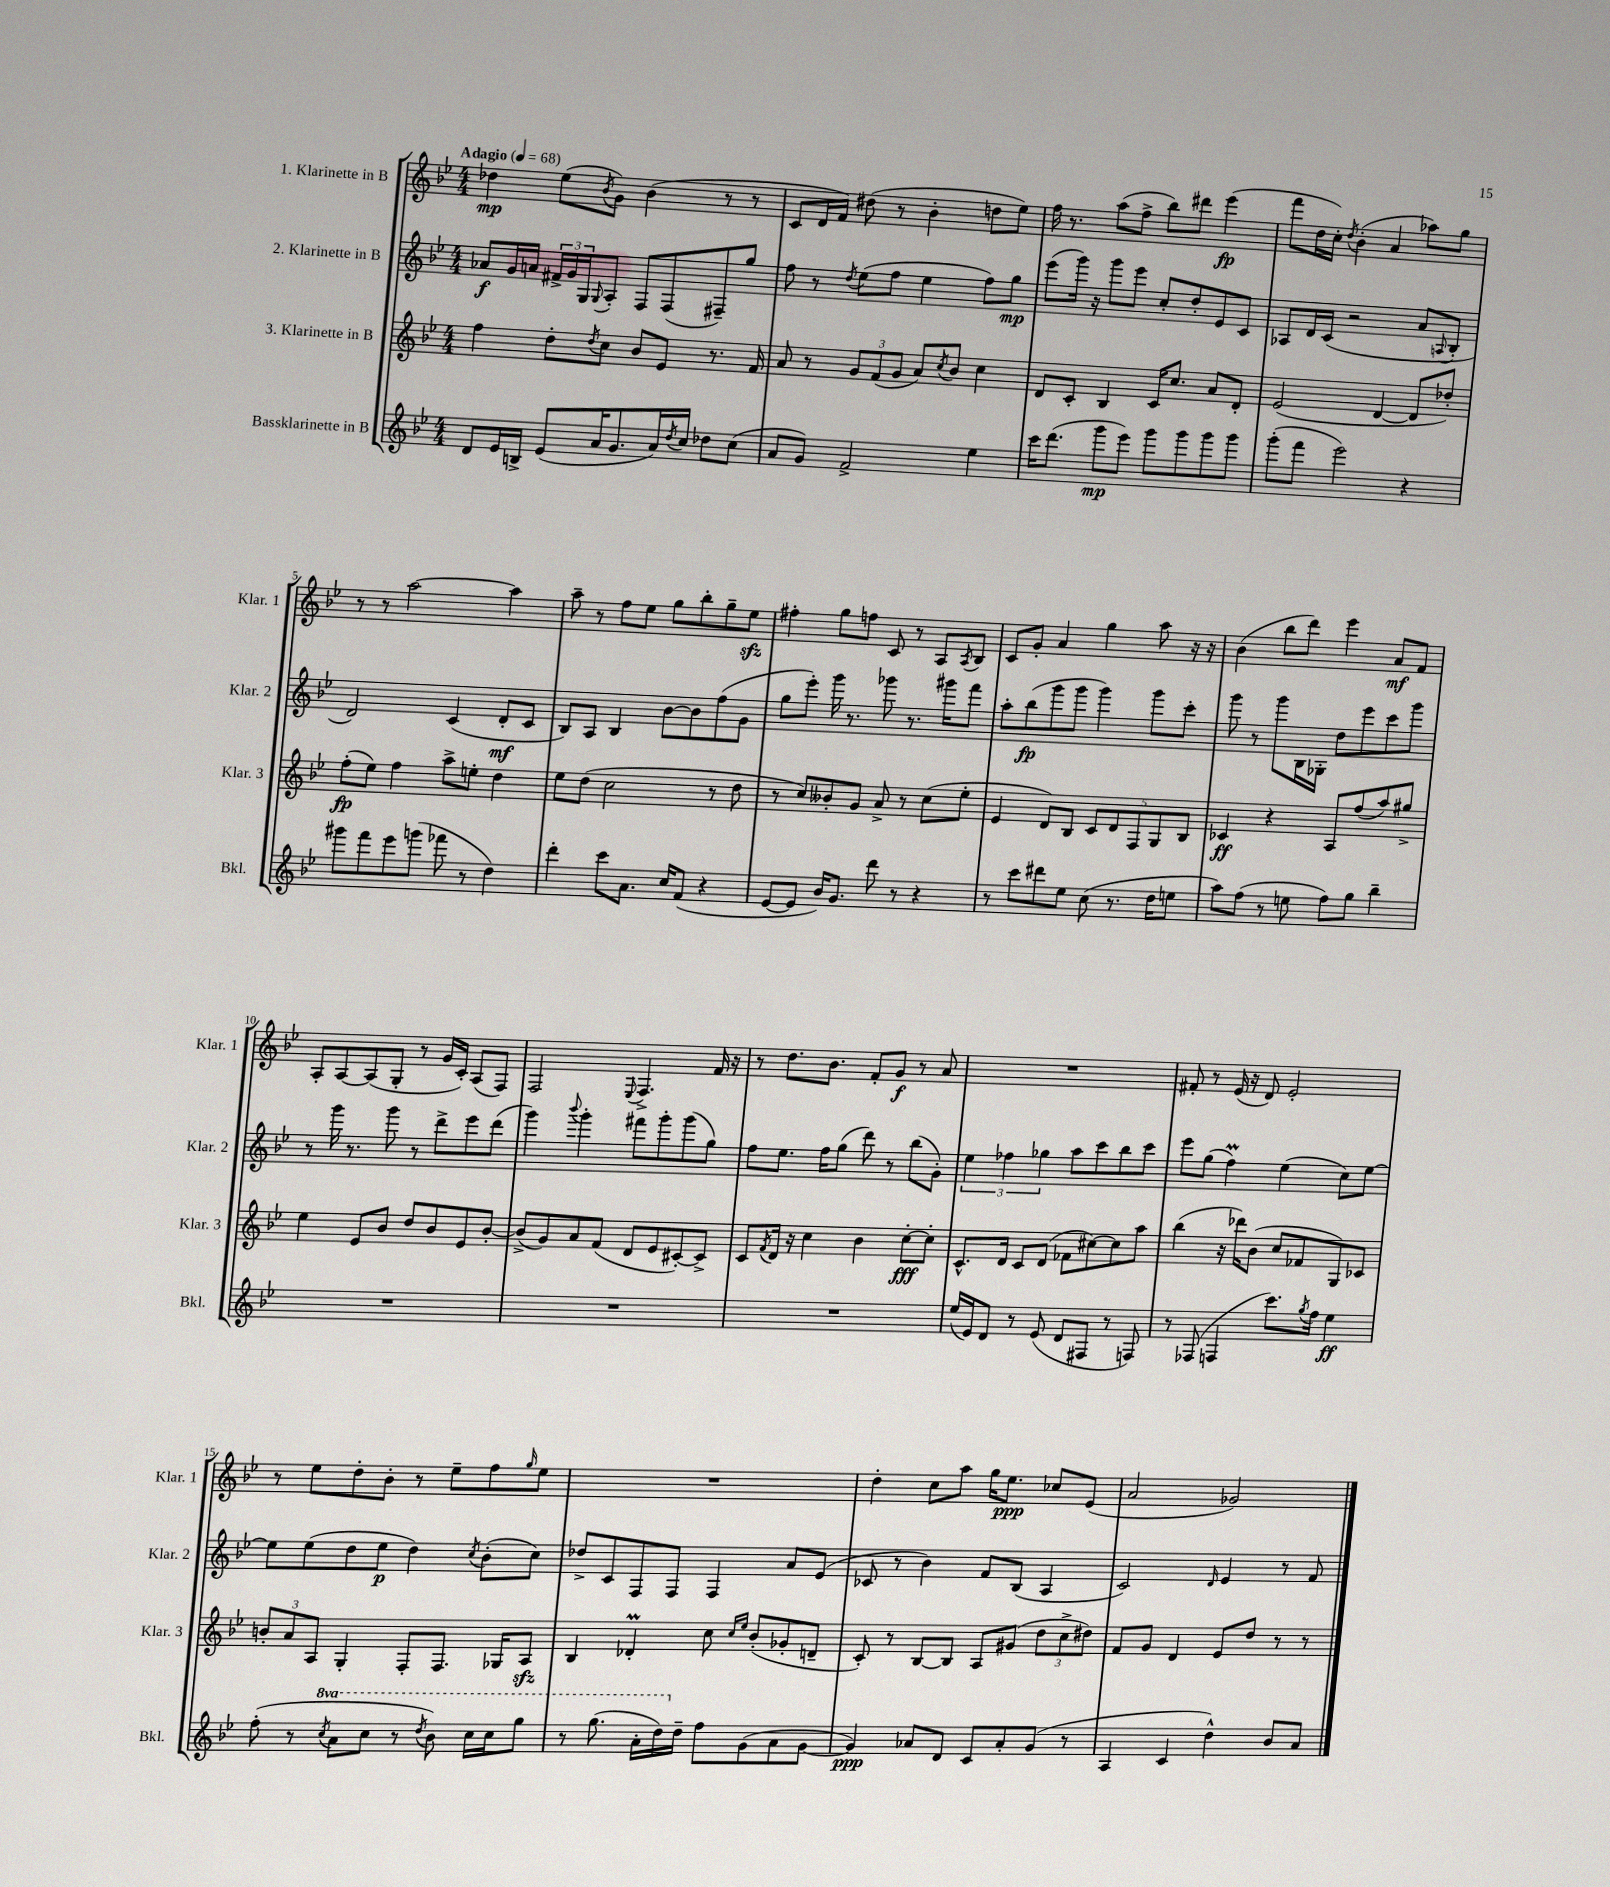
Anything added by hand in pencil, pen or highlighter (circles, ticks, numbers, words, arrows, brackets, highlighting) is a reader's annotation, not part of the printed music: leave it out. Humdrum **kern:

**kern	**kern	**kern	**kern
*staff4	*staff3	*staff2	*staff1
*clefG2	*clefG2	*clefG2	*clefG2
*k[b-e-]	*k[b-e-]	*k[b-e-]	*k[b-e-]
*M4/4	*M4/4	*M4/4	*M4/4
*MM68	*MM68	*MM68	*MM68
8d	4ff	8a-	4dd-
16e-	.	16g	.
16B^	.	16a	.
(8e-	8dd'	24f#^	(8ee-
.	.	24g	.
.	.	24G	.
.	8qdd	8qqG	8qb-
16a	8cc	8A'	8g)
8.g	.	.	.
.	8b-	8F	(4b-
16a)	8e-	(8F	.
8qdd	.	.	.
16cc	.	.	.
8dd-	8.r	8F#~)	8r
(8cc	.	8gg	8r
.	16f	.	.
=	=	=	=
8a	8a	8ff	8c
8g)	8r	8r	16d
.	.	.	16f)
.	.	8qdd	.
2f^	12g	(8ee-	(8dd#
.	(12f	.	.
.	.	8ff	8r
.	12g	.	.
.	8a)	4ee-	4b-'
.	8qcc	.	.
.	8b-	.	.
4ee-	4cc	8ff)	8dd
.	.	8gg	8ee-)
=	=	=	=
16ccc	8d	(8eee-	16ff
(8.ddd	.	.	8.r
.	8c'	16ggg)	.
.	.	16r	.
8ggg	4B-	8ggg	(8aa
8eee-)	.	8eee-	8ff^
8ggg	16c	8cc'	8bb-)
.	8.cc	.	.
8ggg	.	8dd'	8ddd#
8ggg	8a	8e-	(4eee-
8ggg	8d'	8c	.
=	=	=	=
(8ggg'	(2e-	8A-	8fff
8fff	.	16d	16dd
.	.	(16c	16cc')
.	.	.	8qdd
2eee-)	.	2r	(4b-'
.	[4d	.	4a
4r	8d]	8a	8aa-)
.	.	8qqA	.
.	8dd-')	8B-'	8gg
=	=	=	=
8ggg#	(8ff'	2d)	8r
8fff	8ee-)	.	8r
8eee-	4ff	.	[2aa
(8ggg	.	.	.
8fff-	8aa^	(4c	.
8r	8ee'	.	.
4dd)	4dd	8d'	4aa]
.	.	8c	.
=	=	=	=
4ddd'	8ee-	8B-)	8aa~
.	(8dd	8A	8r
8ccc	2cc	4B-	8ff
8.a	.	.	8ee-
.	.	[8b-	8gg
16cc	.	.	.
(8f	.	8b-]	8bb-'
4r	8r	(8ff	8gg~
.	8dd	8g	8ee-
=	=	=	=
[8e-	8r	8gg	4ff#'
8e-]	8cc)	8eee-')	.
16b-)	8b--'	16ggg	8gg
8.g	.	8.r	.
.	8g	.	8ff
8ddd	8a^	8ggg-	8c
8r	8r	8.r	8r
4r	(8cc	.	8A
.	.	16ggg#	.
.	.	.	8qA
.	8ee-'	8fff	8B-
=	=	=	=
8r	4e-	8aa'	8c
8ccc	.	(8bb-	8g'
8ddd#	8d)	8ggg	4a
8ee-	8B-	8ggg	.
(8cc	10c	4ggg)	4gg
.	10d	.	.
8.r	.	.	.
.	10F	.	.
.	.	8ggg	8aa
.	10G	.	.
16dd	.	.	.
8ee	.	8ccc'	16r
.	10B-	.	.
.	.	.	16r
=	=	=	=
8aa)	4c-	8ggg	(4b-
(8ff	.	8r	.
8r	4r	8ggg	8bb-
8ee	.	16B-	8ddd)
.	.	16G-'	.
8ff)	8A	8dd	4eee-
8gg	(8ff	8eee-	.
4bb-~	8aa)	8ccc	8a
.	8gg#^	8ggg	8f
=	=	=	=
1r	4ee-	8r	8A'
.	.	16ggg	[8A
.	.	8.r	.
.	8e-	.	(8A]
.	8b-	8ggg	8G'
.	8dd	8r	8r
.	8b-	8ddd^	16g
.	.	.	16c')
.	8e-	8eee-	(8A
.	[8b-'	(8ddd	8F)
=	=	=	=
1r	(8b-^]	4ggg)	2F
.	8g)	.	.
.	.	8qqbbb-	.
.	8a	4ggg'	.
.	(8f	.	.
.	.	.	8qqE-
.	8d	8fff#	4.F^
.	8e-	8ggg'	.
.	[8c#')	(8ggg	.
.	8c#^]	8gg)	16f
.	.	.	16r
=	=	=	=
1r	8c	8ff	8r
.	8qf	.	.
.	16d	8.ee-	8.dd
.	16r	.	.
.	4cc	.	.
.	.	16ff	8.b-
.	.	(8gg	.
.	4b-	8ddd)	8f'
.	.	8r	8g
.	[8cc'	(8bb-	8r
.	8cc']	8g')	8a
=	=	=	=
(16ee-	8.c^^	6ee-	1r
16e-)	.	.	.
8d	.	.	.
.	.	6ff-	.
.	16d	.	.
8r	8c	.	.
.	.	6gg-	.
(8e-	(8d	.	.
8d	8f-	8aa	.
8F#	[8cc#)	8ccc	.
8r	8cc#]	8bb-	.
8F)	8aa	8ccc	.
=	=	=	=
8r	(4bb-	8eee-	8f#'
(8F-	.	(8gg	8r
4F	16r	4ff)	(16e-
.	16ddd-)	.	16r
.	(8b-	.	8d)
8.ccc)	8cc	(4ee-	2e-'
.	8f-	.	.
8qgg	.	.	.
16ff	.	.	.
4ee-	8G)	8cc)	.
.	8c-	[8ee-	.
=	=	=	=
(8ff'	12b'	8ee-]	8r
.	12a	.	.
8r	.	(8ee-	8ee-
.	12A	.	.
8qccc	.	.	.
8aa	4G'	8dd	8dd'
8ccc	.	8ee-	8b-'
8r	8F'	4dd)	8r
8qddd	.	.	.
8bb-)	8.F	.	8ee-~
.	.	8qcc	.
16ccc	.	(8b-'	8ff
16ccc	16G-	.	.
.	.	.	16qqgg
8ggg	8A	8cc)	8ee-
=	=	=	=
8r	4B-	8dd-^	1r
(8.ggg	.	8c	.
.	4d-'	8F	.
16aa'	.	.	.
16ddd)	.	8F	.
16dd~	.	.	.
8ff	8cc	4F	.
.	16qqcc	.	.
.	16qqee-	.	.
(8g	(8b-'	.	.
8a	8g-'	8a	.
[8g	8d~	(8e-	.
=	=	=	=
4g])	8c')	8c-	4dd'
.	8r	8r	.
8a-	[8B-	4b-)	8cc
8d	8B-]	.	8aa
8c	8A	8f	16gg
.	.	.	8.ee-
8a-'	(8g#	(8B-	.
(8g	12dd	4A	8cc-
.	12cc^	.	.
8r	.	.	(8e-
.	12dd#)	.	.
=	=	=	=
4A	8f	2c)	2a
.	8g	.	.
4c	4d	.	.
.	.	16qqd	.
4dd^^)	8e-	4e-	2g-)
.	8dd	.	.
8b-	8r	8r	.
8a	8r	8f	.
==	==	==	==
*-	*-	*-	*-
